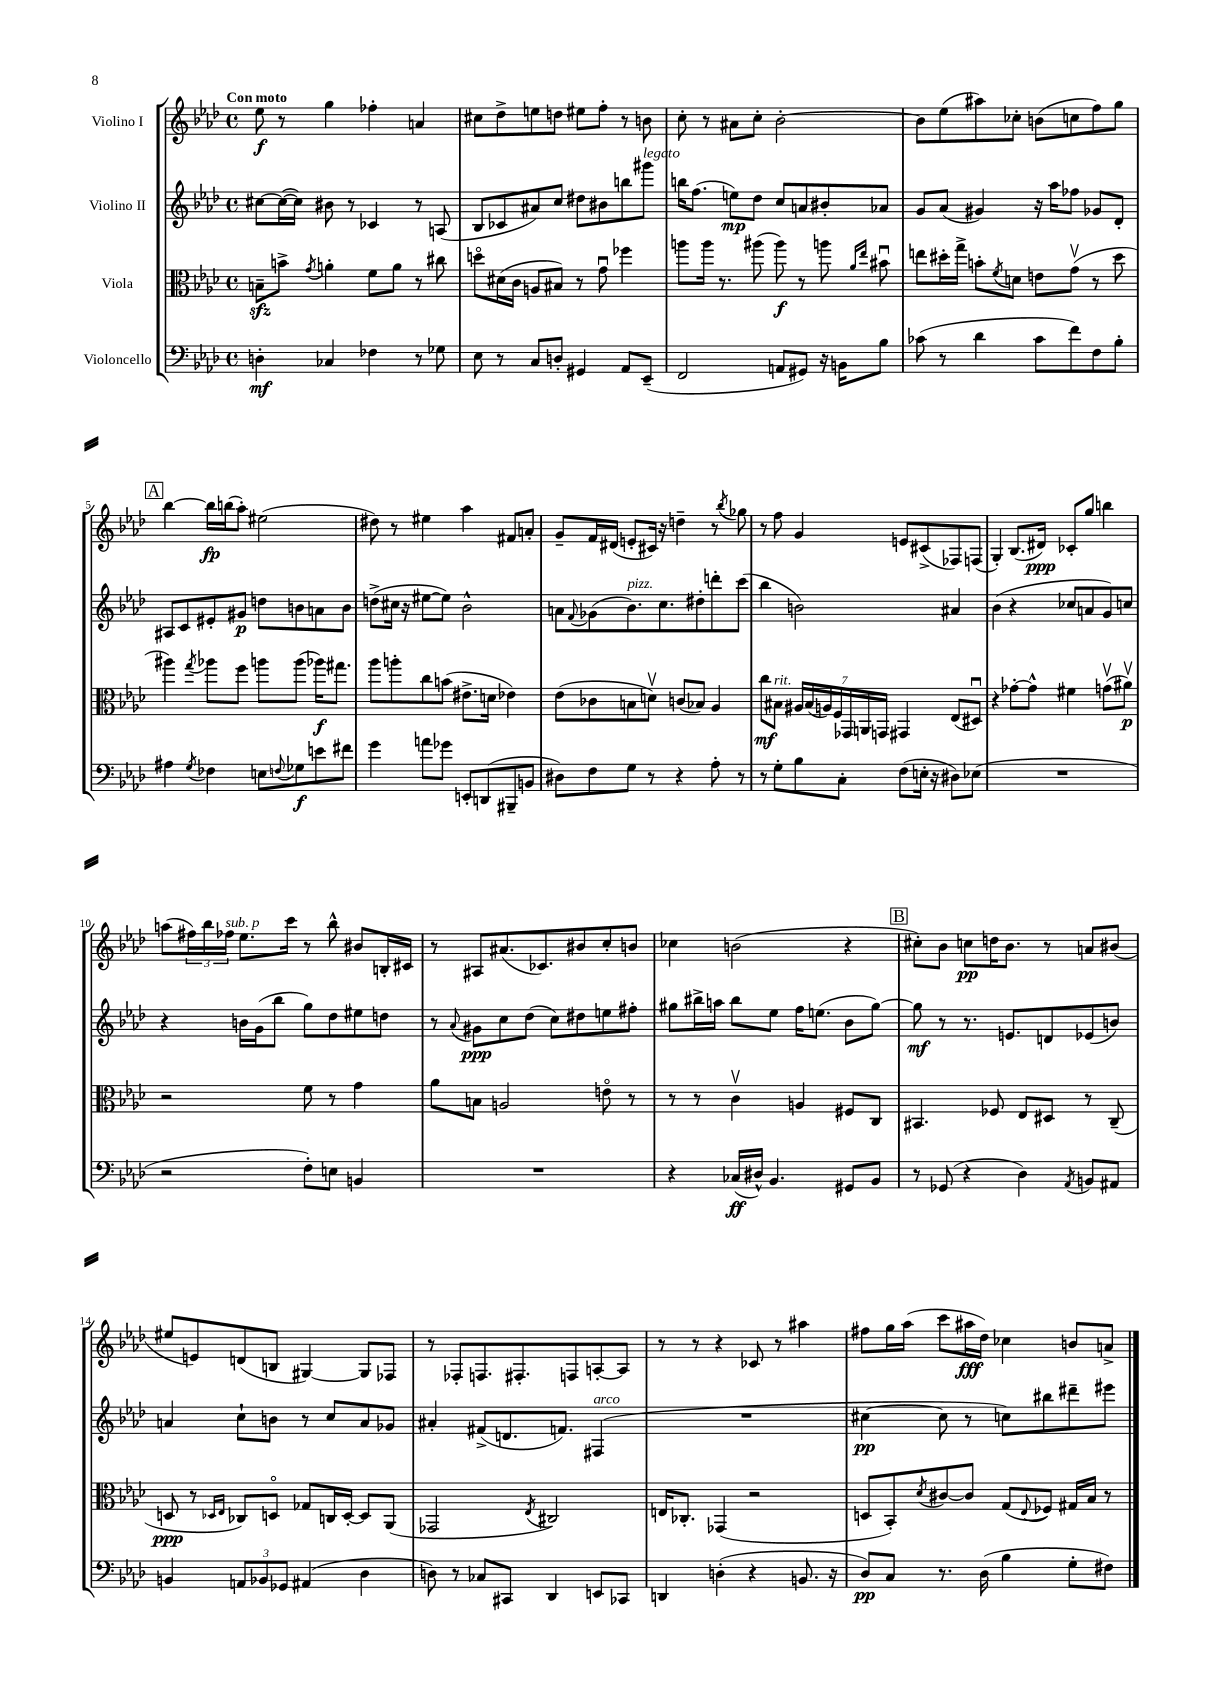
<<
\new StaffGroup <<
\new Staff = "s0" \with { instrumentName = "Violino I" } {
    \clef treble \key aes \major \defaultTimeSignature \time 4/4 \tempo "Con moto"
    ees''8\f r8 g''4 fes''4-. a'4 |
    cis''8 des''8-> e''8 d''8 eis''8 f''8-. r8 b'8 |
    c''8-. r8 ais'8 c''8-. bes'2~-. |
    bes'8 ees''8( ais''8) ces''8-. b'8( c''8 f''8) g''8 |
    \mark \markup { \box "A" } bes''4~ bes''16\fp b''16( aes''8-.) eis''2( |
    dis''8) r8 eis''4 aes''4 fis'8 a'8-. |
    g'8-- f'16 dis'16( e'8-. cis'16) r16 d''4-- r8 \acciaccatura { bes''8 } ges''8 |
    r8 f''8 g'4 e'8 cis'8->( fes8) f8( |
    g4-.) bes8.( dis'16\ppp) ces'8-. g''8 b''4 |
    a''8( \tuplet 3/2 { fis''16) bes''16 fes''16^\markup { \italic "sub. p" } } ees''8. c'''16 r8 bes''8-^ bis'8 b16-. cis'16 |
    r8 ais8 ais'8.( ces'8.) bis'8 c''8-. b'8 |
    ces''4 b'2( r4 |
    \mark \markup { \box "B" } cis''8-.) bes'8 c''8\pp d''16 bes'8. r8 a'8 bis'8( |
    eis''8 e'8) d'8( b8 gis4~) gis8 fes8 |
    r8 fes8-. f8. fis8.-. f8 a8~-. a8 |
    r8 r8 r4 ces'8 r8 ais''4 |
    fis''8 g''16 aes''16( c'''8 ais''16\fff des''16) ces''4 b'8 a'8-> \bar "|." |
}
\new Staff = "s1" \with { instrumentName = "Violino II" } {
    \clef treble \key aes \major \defaultTimeSignature \time 4/4
    cis''8~ cis''16~( cis''16) bis'8 r8 ces'4 r8 a8( |
    bes8 ces'8 ais'8) c''8 dis''8 bis'8 b''8 gis'''8^\markup { \italic "legato" } |
    b''16 f''8.( e''8\mp) des''8 c''8 a'8 bis'8-. aes'8 |
    g'8 aes'8( gis'4) r16 aes''16 fes''8 ges'8 des'8-. |
    \mark \markup { \box "A" } ais8 c'8 eis'8-. gis'8\p d''8 b'8 a'8 b'8 |
    d''8->( cis''16 r16 eis''8~ eis''8) bes'2-^ |
    a'8 \appoggiatura { f'8 } ges'8( bes'8.^\markup { \italic "pizz." }) c''8. dis''8-. d'''8-. c'''8( |
    bes''4 b'2) ais'4 |
    bes'4( r4 ces''8 a'8 g'8) c''8 |
    r4 b'16 g'16( bes''8 g''8) des''8 eis''8 d''8 |
    r8 \appoggiatura { aes'8 } gis'8\ppp c''8 des''8( c''8) dis''8 e''8 fis''8-. |
    gis''8 bis''16-> a''16 bis''8 ees''8 f''16 e''8.( bes'8 gis''8~) |
    \mark \markup { \box "B" } gis''8\mf r8 r8. e'8. d'8 ees'8( b'8) |
    a'4 c''8-! b'8 r8 c''8 a'8 ges'8 |
    ais'4-. fis'8->( d'8. f'8.) fis4^\markup { \italic "arco" }( |
    R1 |
    cis''4~\pp cis''8 r8 c''8) bis''8 dis'''8-- eis'''8 \bar "|." |
}
\new Staff = "s2" \with { instrumentName = "Viola" } {
    \clef alto \key aes \major \defaultTimeSignature \time 4/4
    b8--\sfz b'8-> \acciaccatura { g'8 } a'4-. f'8 a'8 r8 cis''8 |
    d''8\flageolet dis'16( c'16 a8 bis8) r8 g'8\downbow fes''4 |
    a''8 a''16 r8. ais''8( ais''8\f) r8 a''8 \grace { aes'16 ees''16 } bis'8\downbow |
    e''8 dis''16-. g''16-> b'8-. \acciaccatura { f'8 } d'8 e'8 g'8\upbow( r8 dis''8 |
    \mark \markup { \box "A" } ais''4) \acciaccatura { g''8 } aes''8 f''8 a''8 a''8( aes''16\f) gis''8. |
    aes''8 a''8-. c''8 b'8( eis'8.-> d'16 ees'4) |
    ees'8( ces'8 b8 d'8\upbow) c'8( bes8) aes4 |
    c''8\mf bis8^\markup { \italic "rit." } \tuplet 7/4 { ais16 bis16( a16) f16 ges,16 a,16 g,16 } gis,4 ees8( dis8\downbow) |
    r4 ges'8~-. ges'8-^ fis'4 g'8\upbow( ais'8\upbow\p) |
    r2 f'8 r8 g'4 |
    aes'8 b8 a2 e'8\flageolet r8 |
    r8 r8 c'4\upbow a4 fis8 c8 |
    \mark \markup { \box "B" } bis,4. fes8 ees8 dis8 r8 c8--( |
    d8\ppp r8 \grace { des16 ees16 } ces8) d8\flageolet ges8 c16 d16~-. d8 aes,8( |
    ges,2 \acciaccatura { ees8 } cis2) |
    e16 ces8.-. ges,4( r2 |
    d8 bes,8-.) \acciaccatura { des'8 } cis'8~ cis'8 g8( \appoggiatura { ees8 } fes8) gis16 bes16 r8 \bar "|." |
}
\new Staff = "s3" \with { instrumentName = "Violoncello" } {
    \clef bass \key aes \major \defaultTimeSignature \time 4/4
    d4-.\mf ces4 fes4 r8 ges8 |
    ees8 r8 c8 d8-. gis,4 aes,8 ees,8--( |
    f,2 a,8 gis,8) r16 b,16 bes8 |
    ces'8( r8 des'4 ces'8 f'8) f8 bes8-. |
    \mark \markup { \box "A" } ais4 \acciaccatura { g8 } fes4 e8 \appoggiatura { f8 } ges8\f e'8 fis'8 |
    g'4 a'8 ges'8 e,8-. d,8( bis,,8-- b,8 |
    dis8) f8 g8 r8 r4 aes8-. r8 |
    r8 g8-. bes8 c8-. f8( e16-. r16 dis8) ees8( |
    R1 |
    r2 f8-.) e8 b,4 |
    R1 |
    r4 ces16\ff( dis16-^) bes,4. gis,8 bes,8 |
    \mark \markup { \box "B" } r8 ges,8( r4 des4) \acciaccatura { aes,8 } b,8 ais,8 |
    b,4 \tuplet 3/2 { a,8 bes,8 ges,8 } ais,4( des4 |
    d8) r8 ces8 cis,8 des,4 e,8 ces,8 |
    d,4 d4-.( r4 b,8. r16 |
    des8\pp) c8 r8. des16( bes4 g8-. fis8) \bar "|." |
}
>>
>>
